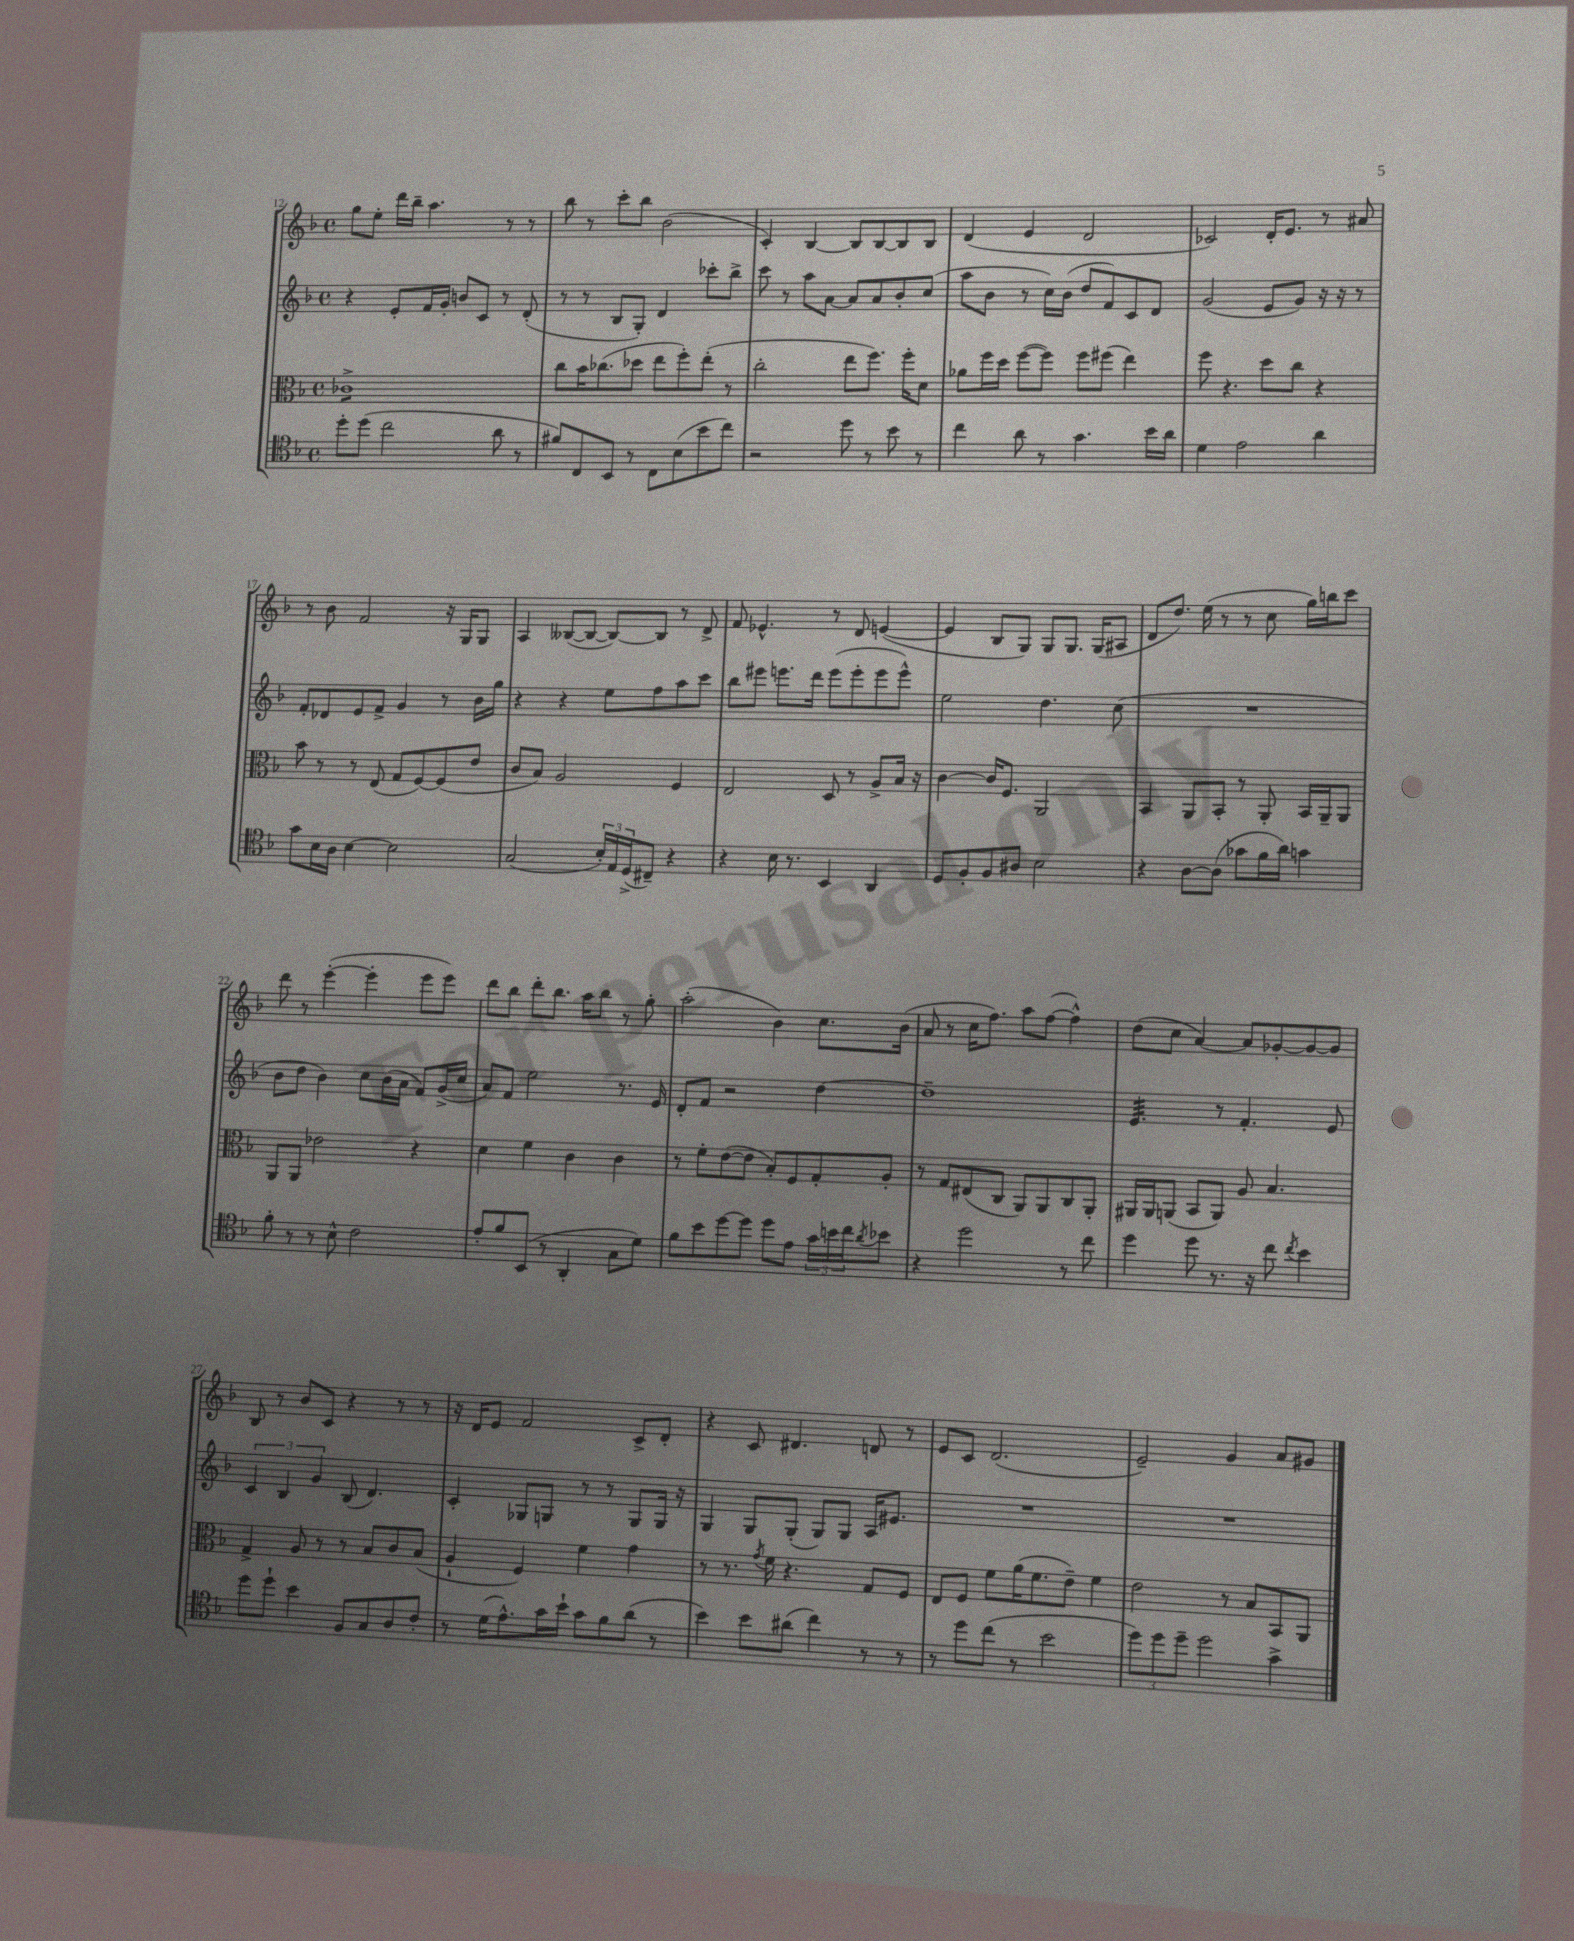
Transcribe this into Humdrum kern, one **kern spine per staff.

**kern	**kern	**kern	**kern
*staff4	*staff3	*staff2	*staff1
*clefC4	*clefC3	*clefG2	*clefG2
*k[b-]	*k[b-]	*k[b-]	*k[b-]
*M4/4	*M4/4	*M4/4	*M4/4
*met(c)	*met(c)	*met(c)	*met(c)
8dd'	1c-^	4r	8gg
(8dd	.	.	8ee'
2cc	.	8e'	16ddd
.	.	.	16bb-~
.	.	16f	4.aa
.	.	16g'	.
.	.	8b	.
.	.	8c	.
8a	.	8r	8r
8r	.	(8d'	8r
=	=	=	=
8f#)	8cc	8r	8bb-
8C	16b-	8r	8r
.	(8.cc-	.	.
8BB-	.	8B-	8ccc'
8r	8dd-	8G')	8bb-
8C	8ee	4d	(2b-
(8B-	8ff')	.	.
8b-	(8ee'	8ccc-'	.
8cc)	8r	8bb-^	.
=	=	=	=
2r	2cc'	8ccc	4c')
.	.	8r	.
.	.	8aa	[4B-
.	.	[8a	.
8dd	8ee	8a]	8B-]
8r	8.ff)	8a	[8B-
8b-	.	8b-'	8B-]
.	16ff'	.	.
8r	8d	(8cc	8B-
=	=	=	=
4cc	8a-	8aa	(4d
.	16ff	8b-	.
.	16dd	.	.
8a	([8ff	8r	4e
8r	8ff])	16cc)	.
.	.	(16b-	.
4.g	8ff	8dd	2d
.	(8ff#	8f)	.
.	4ee)	8c	.
16b-	.	8d	.
16a	.	.	.
=	=	=	=
4d	8ff	(2g	2c-)
.	4.r	.	.
2e	.	.	.
.	8dd	8e	16d'
.	.	.	8.e
.	8cc	8g)	.
4a	4r	16r	8r
.	.	16r	.
.	.	8r	8a#
=	=	=	=
8g	8b-	8f'	8r
16B-	8r	8d-	8b-
16A	.	.	.
[4B-	8r	8e	2f
.	(8E	8f^	.
2B-]	8G	4g	.
.	[8F)	.	.
.	(8F]	8r	16r
.	.	.	16G
.	8e	16b-	8G
.	.	16gg	.
=	=	=	=
(2G	8c	4r	4A
.	8B-)	.	.
.	2A	4r	([8B--
.	.	.	8B--_
24B-')	.	8ee	8B--_)
24E	.	.	.
(24D^	.	.	.
8C#~)	.	8ff	8B--]
4r	4F	8aa	8r
.	.	8ccc	8d^
=	=	=	=
4r	2E	8bb-	8f
.	.	8eee#	4.e-^^
16B-	.	8.eee	.
8.r	.	.	.
.	.	16ddd	.
4BB-	8D	(8eee	8r
.	8r	8eee'	8d
4AA	8A^	8eee	([4e
.	16B-	8eee^^)	.
.	16r	.	.
=	=	=	=
8D	[4c	2ee	4e]
8F'	.	.	.
8F	16c]	.	8B-
.	8.F	.	.
8A#	.	.	8G)
2B-	2AA	4.dd	8G
.	.	.	8.G
.	.	.	(16G
.	.	(8cc	8A#
=	=	=	=
4r	4BB-	1r	8d
.	.	.	8.dd)
[8A	8AA	.	.
.	.	.	(16ee
(8A]	8BB-'	.	8r
8g-	8r	.	8r
16f	8AA'	.	8cc
16a)	.	.	.
4g	16BB-	.	16gg)
.	16AA~	.	16bb
.	8AA	.	8ccc
=	=	=	=
8f'	8AA	8b-	8ddd
8r	8AA	8dd	8r
8r	2e-	4b-)	([4eee'
8B-^^	.	.	.
2c	.	8cc	4eee']
.	.	(16b-	.
.	.	16a	.
.	4r	8f)	8eee
.	.	(16g^	8eee)
.	.	16cc	.
=	=	=	=
8e'	4d	8a)	8ddd
8f	.	8f	8bb-
(8BB-	4f	2ee	8ddd'
8r	.	.	8.bb-
4AA'	4c	.	.
.	.	.	16aa
.	.	.	8bb-
8G	4c	8.r	8r
8d)	.	.	8gg'
.	.	16e	.
=	=	=	=
8f	8r	8d'	(2aa'
8b-	8f'	8f	.
[8dd	([8e	2r	.
8dd]	8e]	.	.
8dd	8B-')	.	4b-)
8e	8F	.	.
24g	8G'	[4dd	8.cc
24b	.	.	.
24cc	.	.	.
8qa	.	.	.
8b-	8A'	.	.
.	.	.	(16b-
=	=	=	=
4r	8r	1dd~]	8a
.	8G	.	8r
2dd	(8E#	.	16cc
.	.	.	8.ff)
.	8C	.	.
.	8AA)	.	8aa
.	8AA	.	([8ff
8r	8C	.	4ff^^])
8cc	8AA'	.	.
=	=	=	=
4dd	16AA#	4.e	(8dd
.	16AA#	.	.
.	(8AA	.	8cc
8dd	8BB-	.	[4a)
8.r	8AA)	8r	.
.	8A	4.f'	8a]
16r	.	.	.
8cc	4.B-	.	[8g-'
8qcc	.	.	.
4b-	.	.	8g-_
.	.	8e	8g-]
=	=	=	=
8dd	4G^	6c	8B-
8dd`	.	.	8r
.	.	6B-	.
4b-	8A	.	8b-
.	.	6g	.
.	8r	.	8c
8F	8r	(8B-	4r
8G	8B-	4.d)	.
8A	8c	.	8r
8c'	(8B-	.	8r
=	=	=	=
8r	4A`	4c'	16r
.	.	.	16d
(16d	.	.	8e
8.e^^)	.	.	.
.	4F)	8G-	2f
16g	.	8G	.
16b-`	.	.	.
8g	4f	8r	.
8f	.	8r	.
(8a	4g	8G	8c^
8r	.	16G	8d'
.	.	16r	.
=	=	=	=
4b-)	8r	4G	4r
.	8.r	.	.
8b-	.	8G	8c
.	8qg	.	.
.	16f	.	.
(8a#	4.r	(8G'	4.d#
4cc)	.	8G)	.
.	.	8G	.
8r	8G	16A	8d
.	.	8.e#	.
8r	8F	.	8r
=	=	=	=
8r	8E	1r	8e
8dd	8F	.	8c
(8cc	8f	.	(2.d
8r	(16a	.	.
.	8.f	.	.
2b-	.	.	.
.	8e~)	.	.
.	4f	.	.
=	=	=	=
12dd)	2e	1r	2e~)
12dd	.	.	.
12dd~	.	.	.
2dd	.	.	.
.	8r	.	4g
.	8B-	.	.
4g^	8BB-	.	8a
.	8AA	.	8g#
==	==	==	==
*-	*-	*-	*-
